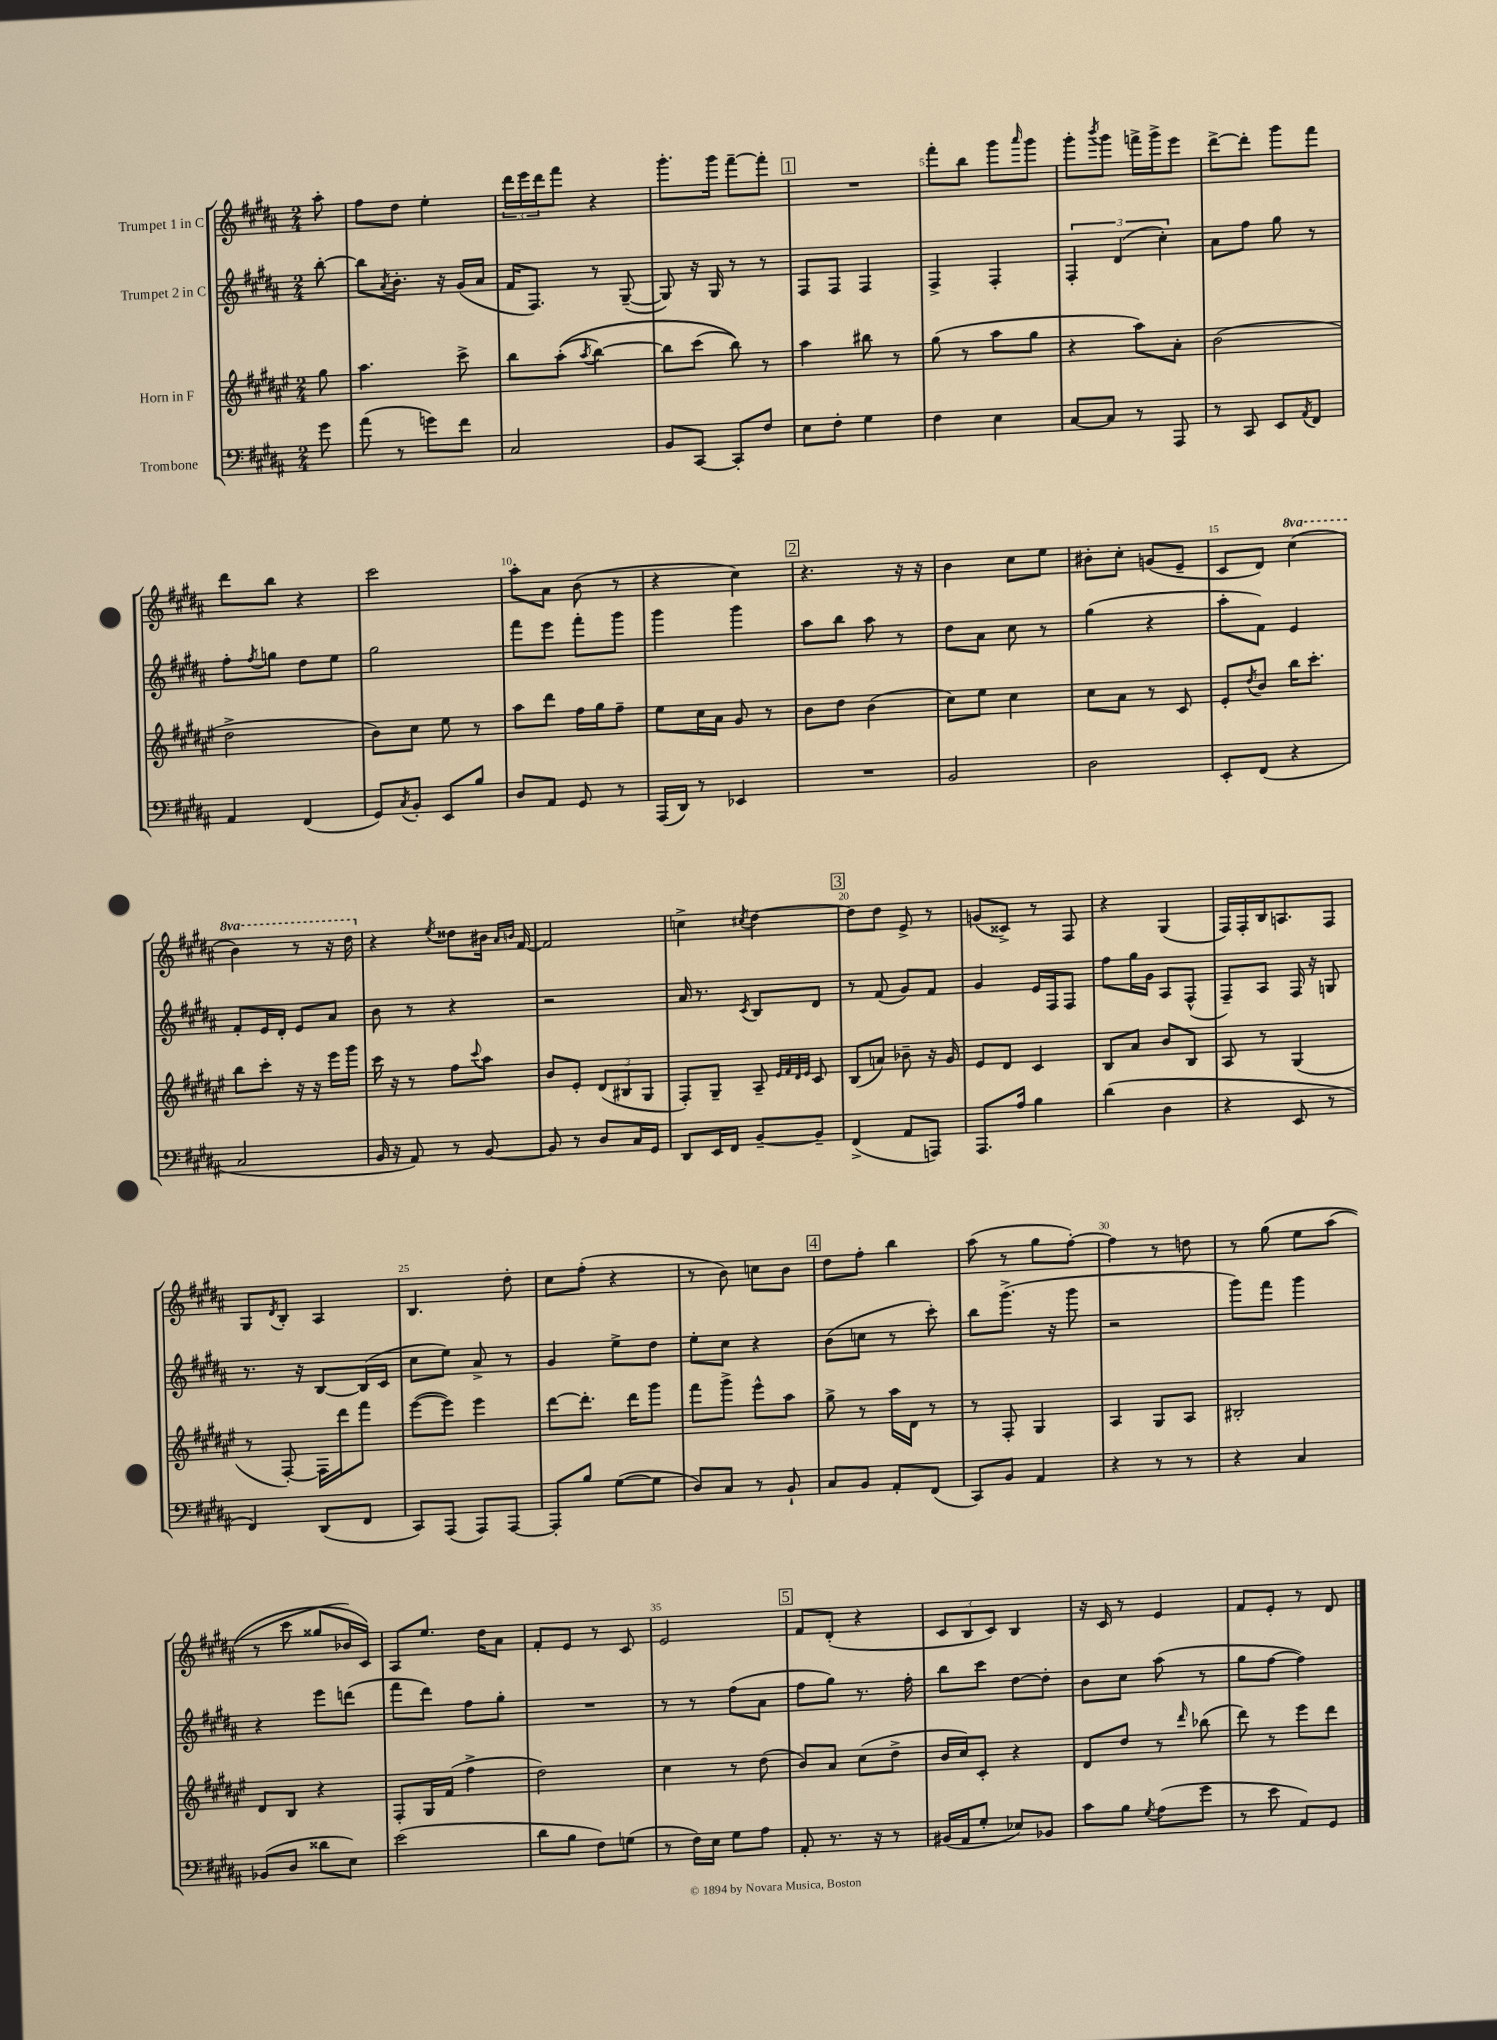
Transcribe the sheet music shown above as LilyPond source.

<<
\new StaffGroup <<
\new Staff = "s0" \with { instrumentName = "Trumpet 1 in C" } {
    \clef treble \key b \major \numericTimeSignature \time 2/4 \set Staff.ottavationMarkups = #ottavation-simple-ordinals \partial 8
    ais''8-. |
    fis''8 dis''8 e''4-. |
    \tuplet 3/2 { dis'''16 e'''16 dis'''16 } fis'''8 r4 |
    gis'''8.-. gis'''16 fis'''8~-- fis'''8-. |
    \mark \markup { \box "1" } R2 |
    fis'''8-. b''8 gis'''8 \grace { ais'''16 } gis'''8 |
    gis'''8-. \acciaccatura { b'''8 } gis'''8 f'''16-> gis'''16-> e'''8 |
    dis'''8~-> dis'''8-. gis'''8 fis'''8 |
    dis'''8 b''8 r4 |
    cis'''2 |
    ais''8-. ais'8 b'8( r8 |
    r4 cis''4) |
    \mark \markup { \box "2" } r4. r16 r16 |
    b'4 cis''8 e''8 |
    bis'8-. cis''8-. g'8( e'8-- |
    cis'8 dis'8) \ottava #1 cis'''4( |
    b''4) r8 r16 dis'''16 \ottava #0 |
    r4 \acciaccatura { e''8 } disis''8 bis'16 \grace { ais'16 b'16 } fis'16~ |
    fis'2 |
    c''4-> \acciaccatura { cis''8 } dis''4~ |
    \mark \markup { \box "3" } dis''8 dis''8 e'8-> r8 |
    g'8( cisis'8->) r8 fis8 |
    r4 gis4( |
    fis16) fis16-. b16 a8. fis8 |
    gis8 \acciaccatura { dis'8 } b8-. ais4 |
    b4. dis''8-. |
    cis''8 fis''8-.( r4 |
    r8 b'8) c''8 b'8 |
    \mark \markup { \box "4" } dis''8 fis''8-. b''4 |
    ais''8( r8 gis''8 fis''8~-.) |
    fis''4 r8 d''8 |
    r8 gis''8\( e''8 ais''8( |
    r8 cis'''8 gisis''8 bes'16) cis'16\) |
    ais8 e''8. dis''16 ais'8 |
    fis'8-. e'8 r8 cis'8 |
    e'2 |
    \mark \markup { \box "5" } fis'8 dis'8-.( r4 |
    \tuplet 3/2 { cis'8 b8 cis'8) } b4 |
    r16 cis'16 r8 e'4 |
    fis'8 e'8-. r8 dis'8 \bar "|." |
}
\new Staff = "s1" \with { instrumentName = "Trumpet 2 in C" } {
    \clef treble \key b \major \numericTimeSignature \time 2/4 \partial 8
    b''8~-. |
    b''8 \acciaccatura { ais'8 } b'8.-. r16 gis'16( ais'16 |
    fis'16 fis8.) r8 gis8~--( |
    gis8) r16 gis16 r8 r8 |
    \mark \markup { \box "1" } fis8 fis8 fis4 |
    fis4-> fis4-. |
    \tuplet 3/2 { fis4-. dis'4( cis''4-.) } |
    ais'8 fis''8 gis''8 r8 |
    fis''8-. \acciaccatura { fis''8 } g''8 dis''8 e''8 |
    gis''2 |
    fis'''8 e'''8 fis'''8-. gis'''8 |
    gis'''4 gis'''4 |
    \mark \markup { \box "2" } ais''8 b''8 ais''8 r8 |
    dis''8 ais'8 cis''8 r8 |
    gis''4( r4 |
    ais''8-. fis'8) e'4 |
    fis'8-. e'16 dis'16-. e'8 ais'8 |
    b'8 r8 r4 |
    r2 |
    ais'16 r8. \acciaccatura { cis'8 } b8 dis'8 |
    \mark \markup { \box "3" } r8 fis'8( gis'8) fis'8 |
    gis'4 e'16 fis16 fis8 |
    fis''8 gis''16 gis'16 ais8 fis8-^( |
    fis8--) ais8 fis16 r16 g8 |
    r8. r16 b8~ b16( cis'16 |
    cis''8 e''8) ais'8-> r8 |
    gis'4 e''8-> dis''8 |
    e''8-. cis''8 r4 |
    \mark \markup { \box "4" } b'8( c''8 r8 cis'''8-.) |
    b''8 gis'''8.->( r16 gis'''8 |
    r2 |
    gis'''8) fis'''8 gis'''4 |
    r4 e'''8 d'''8( |
    fis'''8 dis'''8) fis''8 gis''8-. |
    R2 |
    r8 r8 fis''8( ais'8 |
    \mark \markup { \box "5" } fis''8 gis''8) r8. fis''16-. |
    b''8 cis'''8 dis''8~ dis''8-. |
    b'8 cis''8 ais''8( r8 |
    gis''8 fis''8~ fis''4) \bar "|." |
}
\new Staff = "s2" \with { instrumentName = "Horn in F" } {
    \clef treble \key fis \major \numericTimeSignature \time 2/4 \partial 8
    gis''8 |
    ais''4. cis'''8-> |
    b''8 ais''8-.(\( \acciaccatura { ais''8 } b''4~) |
    b''8 cis'''8( b''8)\) r8 |
    \mark \markup { \box "1" } ais''4 bis''8 r8 |
    gis''8( r8 ais''8 gis''8 |
    r4 ais''8) ais'8-. |
    b'2( |
    dis''2-> |
    b'8) cis''8 eis''8 r8 |
    ais''8 dis'''8 fis''16 gis''16 fis''8-- |
    eis''8 cis''16 ais'16 gis'8 r8 |
    \mark \markup { \box "2" } b'8 dis''8 b'4( |
    cis''8) eis''8 cis''4 |
    cis''8 ais'8 r8 cis'8 |
    eis'8-. \acciaccatura { dis''8 } b'8 b''16 cis'''8.-. |
    b''8 cis'''8-. r16 r16 eis'''16 gis'''16 |
    cis'''16 r16 r8 fis''8 \appoggiatura { cis'''8 } ais''8 |
    b'8 eis'8-. \tuplet 3/2 { dis'8( bis8 gis8 } |
    fis8-.) gis8-- ais8-- \grace { eis'32 fis'32 dis'32 eis'32 } cis'8 |
    \mark \markup { \box "3" } b8( a'8) bes'8-- r16 gis'16 |
    eis'8 dis'8 cis'4 |
    b8 ais'8 b'8 b8 |
    ais8 r8 gis4( |
    r8 fis8~-.) fis16 dis'''16 fis'''8 |
    eis'''8~( eis'''8) eis'''4 |
    dis'''8~ dis'''8.-. dis'''16 gis'''8 |
    fis'''8 gis'''8-> eis'''8-^ ais''8 |
    \mark \markup { \box "4" } gis''8-> r8 ais''16 dis'16 r8 |
    r8 fis8-. gis4 |
    ais4 gis8 ais8 |
    bis2-. |
    dis'8 b8 r4 |
    fis8-. gis16 fis'16( fis''4-> |
    dis''2) |
    cis''4 r8 dis''8( |
    \mark \markup { \box "5" } b'8) ais'8 cis''8( dis''8-> |
    b'16 cis''16) cis'8-. r4 |
    dis'8 dis''8 r8 \grace { dis'''16 } bes''8( |
    dis'''8) r8 eis'''8 dis'''8 \bar "|." |
}
\new Staff = "s3" \with { instrumentName = "Trombone" } {
    \clef bass \key b \major \numericTimeSignature \time 2/4 \partial 8
    gis'8 |
    ais'8( r8 g'8) fis'8 |
    cis2 |
    b,8 cis,8~ cis,8-. fis8 |
    \mark \markup { \box "1" } e8 fis8-. gis4 |
    fis4 e4 |
    cis8~ cis8 r8 ais,,8 |
    r8 cis,8 e,8 \acciaccatura { ais,8 } fis,8 |
    ais,4 fis,4( |
    gis,8) \acciaccatura { cis8 } b,8-. e,8 b8 |
    dis8 ais,8 gis,8 r8 |
    ais,,16( dis,16) r8 ees,4 |
    \mark \markup { \box "2" } R2 |
    b,2 |
    dis2 |
    e,8-. fis,8( r4 |
    cis2 |
    b,16 r16 ais,8) r8 b,8~ |
    b,8 r8 dis8 cis16 gis,16 |
    dis,8 e,16 fis,16 b,8~-- b,8-- |
    \mark \markup { \box "3" } fis,4->( ais,8 a,,8) |
    ais,,8. ais16 b4 |
    dis'4( dis4 |
    r4 e,8 r8 |
    fis,4) dis,8( fis,8 |
    cis,8) ais,,8( ais,,8) ais,,8~ |
    ais,,8-. b8 gis8~( gis8 |
    dis8) cis8 r8 b,8-! |
    \mark \markup { \box "4" } cis8 b,8 ais,8-. fis,8( |
    cis,8) b,8 ais,4 |
    r4 r8 r8 |
    r4 cis4 |
    bes,8( dis8 disis'8 e8) |
    e'2( |
    dis'8 b8 fis8) g8( |
    r8 fis16) e16 gis8 ais8 |
    \mark \markup { \box "5" } ais,8-. r8. r16 r8 |
    bis,16( ais,16 gis8-. ees8) bes,8 |
    cis'8 b8 \acciaccatura { gis8 } ais8( gis'8 |
    r8 e'8 ais,8) gis,8 \bar "|." |
}
>>
>>
\layout { \context { \Score \override BarNumber.break-visibility = ##(#f #t #t) barNumberVisibility = #(every-nth-bar-number-visible 5) } }
